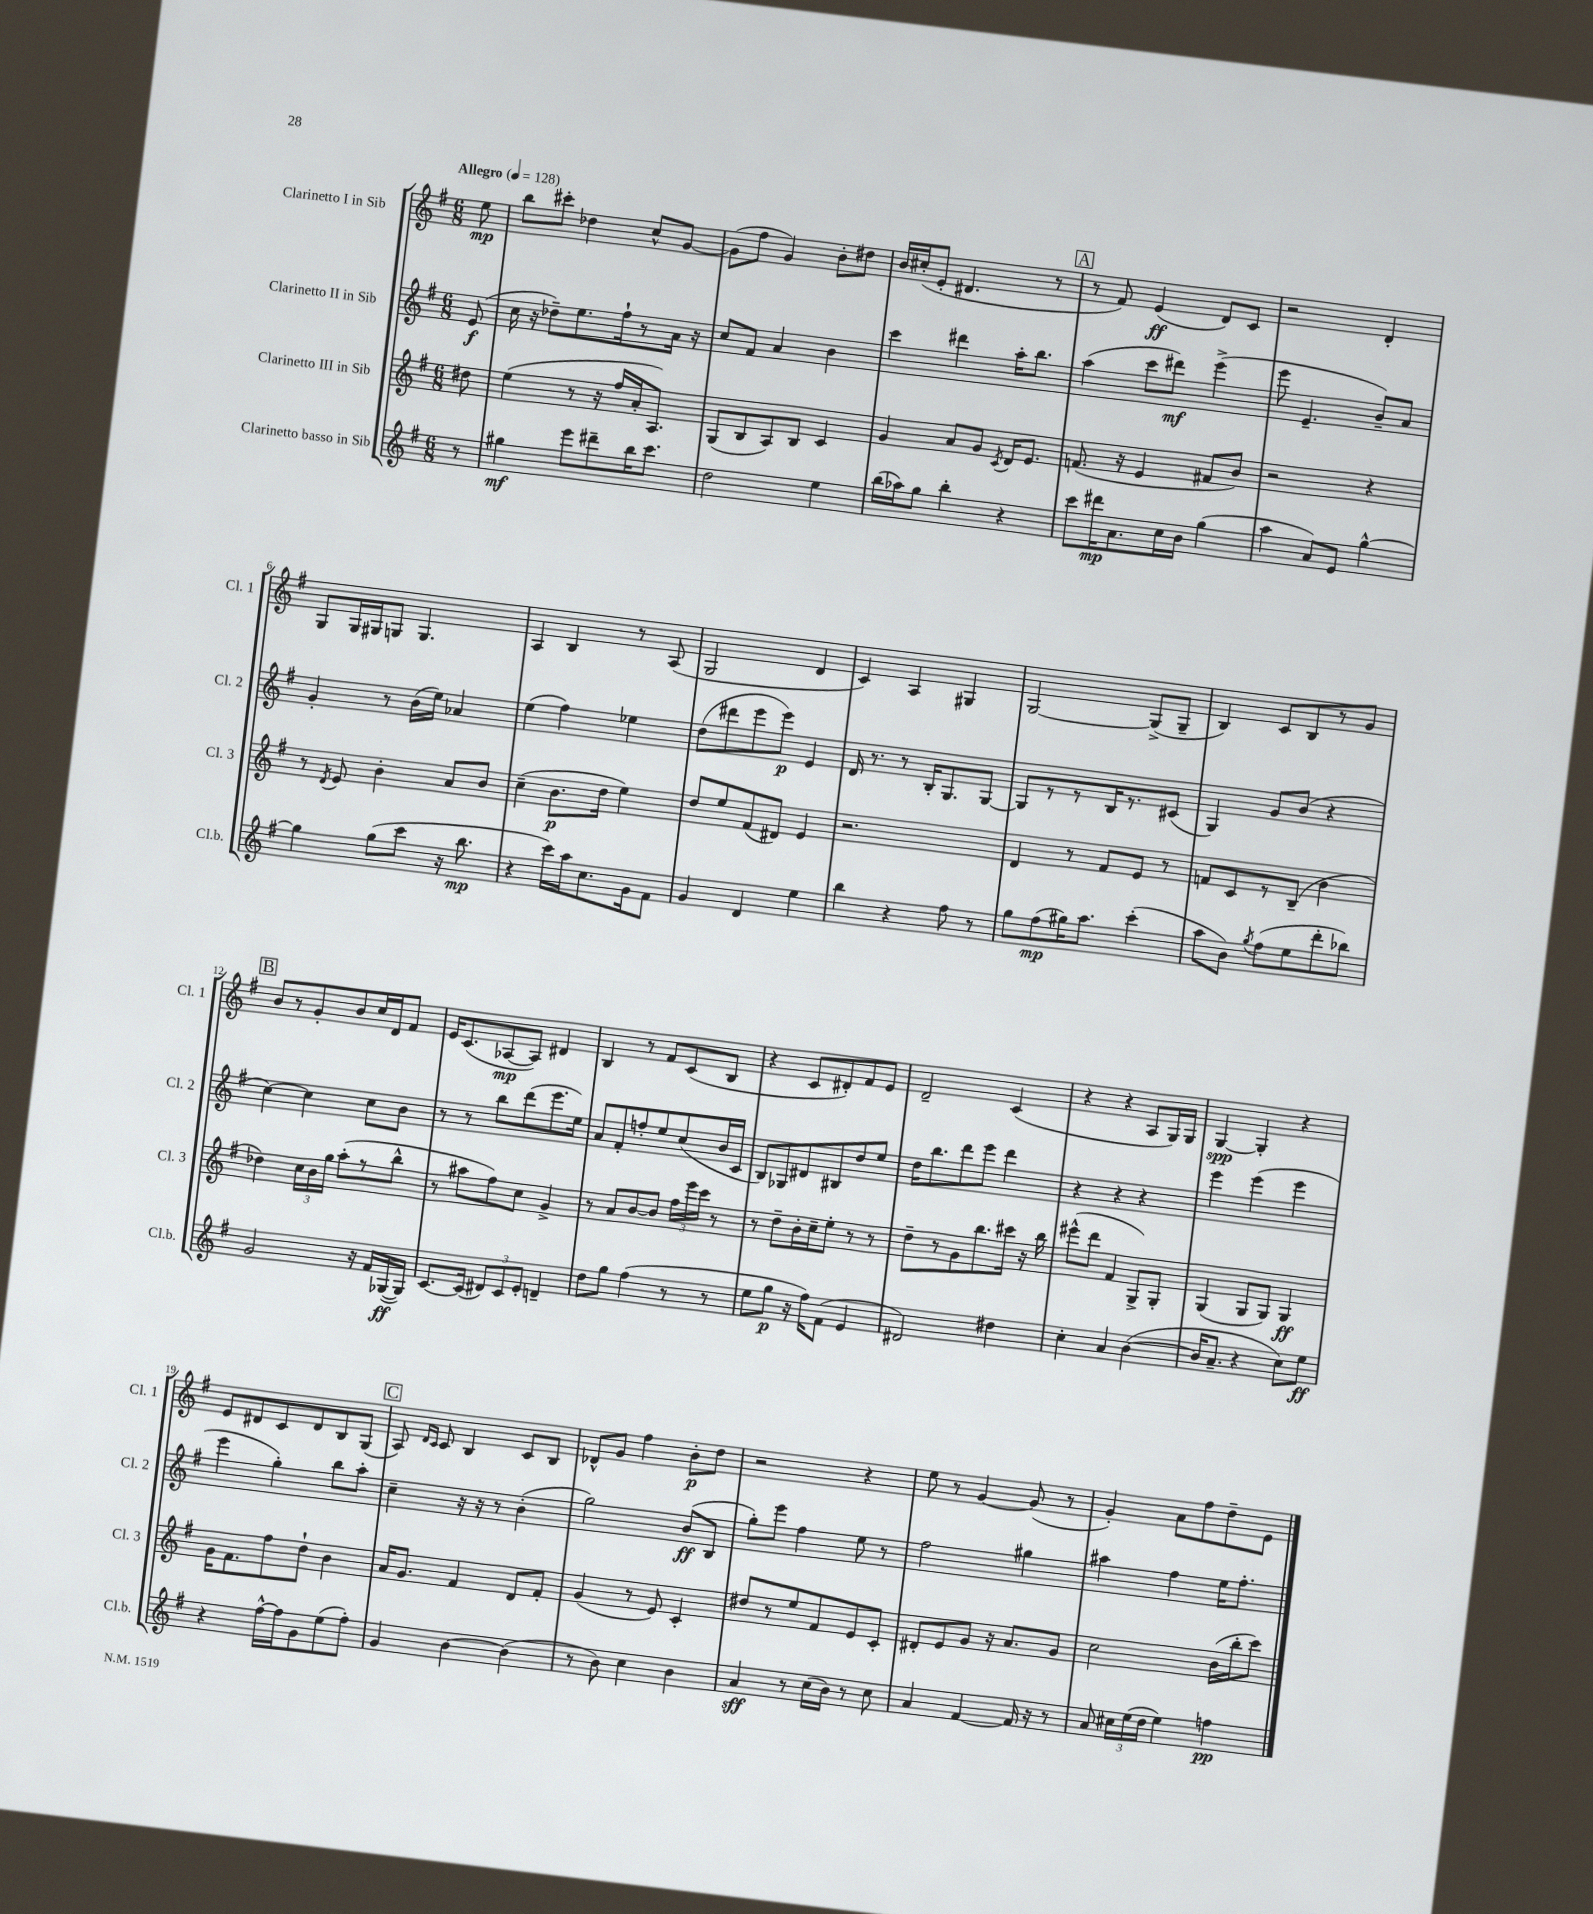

**kern	**dynam	**kern	**dynam	**kern	**dynam	**kern	**dynam
*part4	*part4	*part3	*part3	*part2	*part2	*part1	*part1
*staff4	*staff4	*staff3	*staff3	*staff2	*staff2	*staff1	*staff1
*I"Clarinetto basso in Sib	*	*I"Clarinetto III in Sib	*	*I"Clarinetto II in Sib	*	*I"Clarinetto I in Sib	*
*I'Cl.b.	*	*I'Cl. 3	*	*I'Cl. 2	*	*I'Cl. 1	*
*clefG2	*	*clefG2	*	*clefG2	*	*clefG2	*
*k[f#]	*	*k[f#]	*	*k[f#]	*	*k[f#]	*
*M6/8	*	*M6/8	*	*M6/8	*	*M6/8	*
*MM128	*	*MM128	*	*MM128	*	*MM128	*
=	=	=	=	=	=	=	=
!	!	!	!	!	!	!LO:TX:a:B:t=Allegro	!
8r	.	8dd#X\	.	(8e/	f	8ee\	mp
=1	=1	=1	=1	=1	=1	=1	=1
4gg#X\	mf	(4ee\	.	16cc\	.	8bb\L	.
.	.	.	.	16r	.	.	.
.	.	.	.	8dd-X~\L)	.	8ccc#X'\J	.
8eee\L	.	8r	.	8.ee\	.	4dd-X\	.
8ddd#X~\	.	16r	.	.	.	.	.
.	.	16ff#/LL	.	16ff#`\k	.	.	.
16bb\K	.	16a'/J	.	8r	.	8cc^^/L	.
8.ccc\J	.	8.A/J)	.	.	.	.	.
.	.	.	.	16a\Jk	.	[8g/J	.
.	.	.	.	16r	.	.	.
=2	=2	=2	=2	=2	=2	=2	=2
2dd\	.	(8G/L	.	8cc/L	.	(8g\L]	.
.	.	8B/	.	8f#/J	.	8ff#\J	.
.	.	8A/)	.	4a/	.	4g/)	.
.	.	8B/J	.	.	.	.	.
4ee\	.	4c/	.	4b\	.	8b'\L	.
.	.	.	.	.	.	8dd#X\J	.
=3	=3	=3	=3	=3	=3	=3	=3
(16bb\LL	.	4g/	.	4ccc\	.	16b/LL	.
16aa-X\J)	.	.	.	.	.	(16cc#X'/J	.
8gg\J	.	.	.	.	.	8e'/J	.
4bb'\	.	8a/L	.	4ddd#X\	.	4.d#X/	.
.	.	8g/J	.	.	.	.	.
.	.	8qc/	.	.	.	.	.
4r	.	16d/KL	.	16aa'\KL	.	.	.
.	.	8.e/J	.	8.bb\J	.	.	.
.	.	.	.	.	.	8r	.
!!LO:REH:place=s1:t=A
=4	=4	=4	=4	=4	=4	=4	=4
8ccc\L	.	(8.fn/	.	(4aa\	.	8r	.
16ddd#X\K	mp	.	.	.	.	8f#/)	.
8.a\	.	16r	.	.	.	.	.
.	.	4e/	.	8ccc\L	.	(4e/	ff
16cc\L	.	.	.	8ddd#X\J)	mf	.	.
16b\JJ	.	.	.	.	.	.	.
(4gg\	.	8f#X/L	.	(4eee^\	.	8d/L)	.
.	.	8b/J)	.	.	.	8c/J	.
=5	=5	=5	=5	=5	=5	=5	=5
4aa\	.	2r	.	8eee\	.	2r	.
.	.	.	.	4.e~/	.	.	.
8a/L)	.	.	.	.	.	.	.
8e/J	.	.	.	.	.	.	.
[4gg^^\	.	4r	.	8b~/L)	.	4d'/	.
.	.	.	.	8a/J	.	.	.
!!LO:LB:g=z
=6	=6	=6	=6	=6	=6	=6	=6
4gg\]	.	8r	.	4g'/	.	8G/L	.
.	.	8qd/	.	.	.	.	.
.	.	8e/	.	.	.	16G/L	.
.	.	.	.	.	.	16G#X/J	.
(8gg\L	.	4b'\	.	8r	.	8Gn/J	.
8ccc\J	.	.	.	(16b\LL	.	4.G/	.
.	.	.	.	16ee\JJ)	.	.	.
16r	.	8a/L	.	4a-X/	.	.	.
8.bb\	mp	.	.	.	.	.	.
.	.	8b/J	.	.	.	.	.
=7	=7	=7	=7	=7	=7	=7	=7
4r	.	(4cc~\	.	(4ee\	.	4A/	.
16ccc\LL)	.	8.b\L	p	4ff#\)	.	4B/	.
16aa\J	.	.	.	.	.	.	.
8.cc\	.	.	.	.	.	.	.
.	.	16dd\Jk	.	.	.	.	.
.	.	4ee\)	.	4ee-X\	.	8r	.
16g\k	.	.	.	.	.	.	.
8f#\J	.	.	.	.	.	(8A/	.
=8	=8	=8	=8	=8	=8	=8	=8
4g/	.	8dd/L	.	(8dd\L	.	2G/	.
.	.	8ee/	.	8ddd#X\	.	.	.
4d/	.	(8f#/	.	8eee\	.	.	.
.	.	8d#X/J)	.	8eee\J)	p	.	.
4ee\	.	4e/	.	4e/	.	4d/	.
=9	=9	=9	=9	=9	=9	=9	=9
4bb\	.	2.r	.	16d/	.	4c/)	.
.	.	.	.	8.r	.	.	.
4r	.	.	.	8r	.	4A/	.
.	.	.	.	16B'/KL	.	.	.
.	.	.	.	8.G/	.	.	.
8ff#\	.	.	.	.	.	4G#X/	.
8r	.	.	.	[8G/J	.	.	.
=10	=10	=10	=10	=10	=10	=10	=10
8gg\L	.	4d/	.	8G/L]	.	[2G/	.
(8ff#\	mp	.	.	8r	.	.	.
16gg#X\K)	.	8r	.	8r	.	.	.
8.aa\J	.	.	.	.	.	.	.
.	.	8f#/L	.	16B/K	.	.	.
.	.	.	.	8.r	.	.	.
(4ccc'\	.	8e/J	.	.	.	(8G^/L]	.
.	.	8r	.	(8c#X/J	.	8G~/J	.
=11	=11	=11	=11	=11	=11	=11	=11
8aa\L	.	8fn/L	.	4G/)	.	4B/)	.
8b\J)	.	8c/	.	.	.	.	.
8qgg/	.	.	.	.	.	.	.
(8ff#\L	.	8r	.	8g/L	.	8c/L	.
8ee\	.	(8B~/J	.	(8b/J	.	8B/	.
8ddd'\	.	4b\	.	4r	.	8r	.
8bb-X\J)	.	.	.	.	.	8g/J	.
!!LO:LB:g=z
!!LO:REH:place=s1:t=B
=12	=12	=12	=12	=12	=12	=12	=12
2g/	.	4dd-X\)	.	[4cc\)	.	8b/L	.
.	.	.	.	.	.	8r	.
.	.	24cc\LL	.	4cc\]	.	8g'/	.
.	.	24b\	.	.	.	.	.
.	.	24gg\JJ	.	.	.	.	.
.	.	(8aa'\L	.	.	.	8b/	.
16r	.	8r	.	8cc\L	.	16cc/L	.
16f#/LL	.	.	.	.	.	16d/J	.
([16G-X/	ff	8bb^^\J	.	8b\J	.	8f#/J	.
16G-/JJ])	.	.	.	.	.	.	.
=13	=13	=13	=13	=13	=13	=13	=13
[8.c/L	.	8r	.	8r	.	16e/KL	.
.	.	.	.	.	.	(8.c/	.
.	.	8aa#X\L	.	8r	.	.	.
(16c/Jk]	.	.	.	.	.	.	.
12d#X/L)	.	8ff#\)	.	8bb\L	.	[8A-X/	mp
12c/	.	.	.	.	.	.	.
.	.	8cc\J	.	(8ddd\	.	8A-/J])	.
12e'/J	.	.	.	.	.	.	.
4dn~/	.	4g^/	.	8.eee\	.	4d#X/	.
.	.	.	.	16ee\Jk)	.	.	.
=14	=14	=14	=14	=14	=14	=14	=14
8dd\L	.	8r	.	8a/L	.	4B/	.
8gg\J	.	8a/L	.	8f#'/	.	.	.
(4ff#\	.	[8b/	.	8ffn'/	.	8r	.
.	.	8b/J]	.	8ee/	.	8f#/L	.
8r	.	24ff#\LL	.	(8cc/	.	(8c/	.
.	.	24eee\	.	.	.	.	.
.	.	24ccc\JJ	.	.	.	.	.
8r	.	8r	.	16b/L	.	8B/J	.
.	.	.	.	16c/JJ	.	.	.
=15	=15	=15	=15	=15	=15	=15	=15
8ee\L	.	8r	.	8B/L)	.	4r	.
8gg\J	p	8dd~\L	.	8G-X/	.	.	.
16r	.	16b'\L	.	8d#X/	.	8c/L	.
16ff#\KL)	.	16cc~\J	.	.	.	.	.
(8f#\J	.	8ee'\J	.	8B#X/	.	8d#X'/)	.
4e/	.	8r	.	8dd/	.	8f#/	.
.	.	8r	.	8ee/J	.	8e/J	.
=16	=16	=16	=16	=16	=16	=16	=16
2d#X/)	.	8dd~\L	.	16dd\KL	.	2d~/	.
.	.	.	.	8.bb\	.	.	.
.	.	8r	.	.	.	.	.
.	.	8g\	.	8ddd\	.	.	.
.	.	8.bb\	.	8eee\J	.	.	.
4dd#X\	.	.	.	4ddd\	.	(4c/	.
.	.	16ccc#X\Jk	.	.	.	.	.
.	.	16r	.	.	.	.	.
.	.	16bb\	.	.	.	.	.
=17	=17	=17	=17	=17	=17	=17	=17
4cc'\	.	(8eee#X^^\L	.	4r	.	4r	.
.	.	8ddd\J	.	.	.	.	.
4a/	.	4f#/	.	4r	.	4r	.
([4b\	.	8G^/L)	.	4r	.	8A/L	.
.	.	8G'/J	.	.	.	16G/L)	.
.	.	.	.	.	.	16G/JJ	.
=18	=18	=18	=18	=18	=18	=18	=18
16b/KL]	.	(4G/	.	4eee\	.	[4G/	spp
8.a~/J	.	.	.	.	.	.	.
4r	.	8G/L	.	(4eee\	.	4G'/]	.
.	.	8G/J)	.	.	.	.	.
8cc\L)	.	4G/	ff	4eee\	.	4r	.
8ee\J	ff	.	.	.	.	.	.
!!LO:LB:g=z
=19	=19	=19	=19	=19	=19	=19	=19
4r	.	16g\KL	.	4eee\	.	8e/L	.
.	.	8.f#\	.	.	.	.	.
.	.	.	.	.	.	8d#X/	.
[16ff#^^\LL	.	8ff#\	.	4gg'\)	.	8c/	.
16ff#\J]	.	.	.	.	.	.	.
8g\	.	8dd`\J	.	.	.	8d#/	.
(8ee\	.	4b\	.	8bb\L	.	8B/	.
8ff#'\J)	.	.	.	8aa'\J	.	(8G/J	.
!!LO:REH:place=s1:t=C
=20	=20	=20	=20	=20	=20	=20	=20
4g/	.	16a/KL	.	4cc~\	.	8A/)	.
.	.	8.g/J	.	.	.	.	.
.	.	.	.	.	.	16qqd/LL	.
.	.	.	.	.	.	16qqc/JJ	.
.	.	.	.	.	.	8c/	.
[4b\	.	4f#/	.	16r	.	4B/	.
.	.	.	.	16r	.	.	.
.	.	.	.	8r	.	.	.
(4b\]	.	8d/L	.	(4b'\	.	8c/L	.
.	.	8f#'/J	.	.	.	8B/J	.
=21	=21	=21	=21	=21	=21	=21	=21
8r	.	(4g/	.	2gg\)	.	8d-X^^/L	.
8b\)	.	.	.	.	.	8g/J	.
4cc\	.	8r	.	.	.	4ff#\	.
.	.	8e/)	.	.	.	.	.
4b\	.	4c'/	.	(8b/L	ff	8b'\L	p
.	.	.	.	8B/J	.	8dd\J	.
=22	=22	=22	=22	=22	=22	=22	=22
4a/	sff	8dd#X/L	.	8gg'\L)	.	2r	.
.	.	8r	.	8eee\J	.	.	.
8r	.	8ee/	.	4ff#\	.	.	.
(16cc\LL	.	8f#/	.	.	.	.	.
16b\JJ)	.	.	.	.	.	.	.
8r	.	8e/	.	8ee\	.	4r	.
8cc\	.	8c'/J	.	8r	.	.	.
=23	=23	=23	=23	=23	=23	=23	=23
4a/	.	8d#X'/L	.	2ff#\	.	8ee\	.
.	.	8e/	.	.	.	8r	.
[4f#/	.	8g/J	.	.	.	[4g/	.
.	.	16r	.	.	.	.	.
.	.	8.a/L	.	.	.	.	.
16f#/]	.	.	.	4gg#X\	.	(8g/]	.
16r	.	.	.	.	.	.	.
8r	.	8g/J	.	.	.	8r	.
=24	=24	=24	=24	=24	=24	=24	=24
8a/	.	2cc\	.	4aa#X\	.	4g'/)	.
24cc#X\LL	.	.	.	.	.	.	.
(24ee\	.	.	.	.	.	.	.
24dd\JJ	.	.	.	.	.	.	.
4ee\)	.	.	.	4ff#\	.	8a\L	.
.	.	.	.	.	.	8ff#\	.
4ffn\	pp	(16b\LL	.	16ee\KL	.	8dd~\	.
.	.	16bb'\J	.	8.ff#'\J	.	.	.
.	.	8ccc\J)	.	.	.	8e\J	.
==	==	==	==	==	==	==	==
*-	*-	*-	*-	*-	*-	*-	*-
